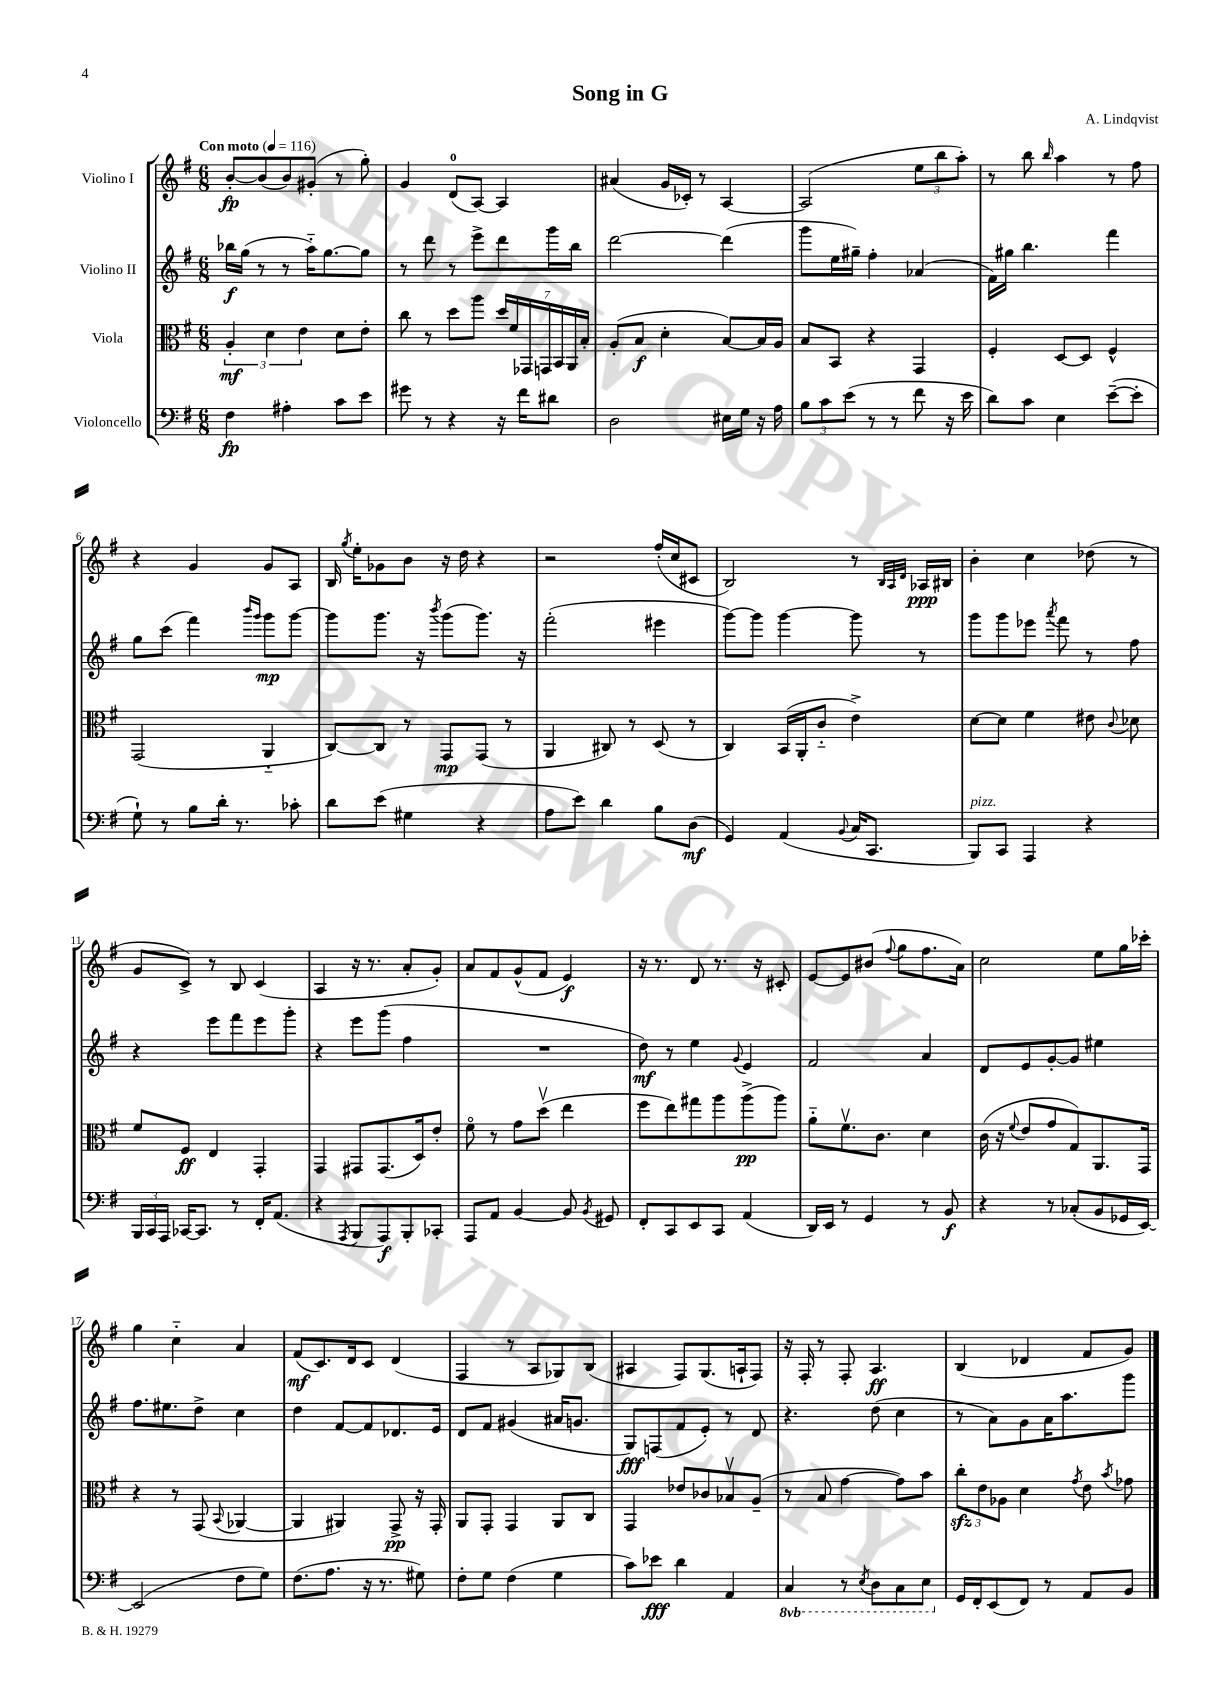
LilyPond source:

\header { title = "Song in G" composer = "A. Lindqvist" }
<<
\new StaffGroup <<
\new Staff = "s0" \with { instrumentName = "Violino I" } {
    \clef treble \key g \major \numericTimeSignature \time 6/8 \tempo "Con moto" 4 = 116
    \autoBeamOff b'8[~-.\fp b'8( b'8) gis'8]-.( r8 g''8-.) |
    g'4 d'8[-0( a8]~) a4 |
    ais'4( g'16[ ces'16]-.) r8 a4~ |
    a2( \tuplet 3/2 { e''8[ b''8 a''8]-.) } |
    r8 b''8 \grace { b''16 } a''4 r8 fis''8 |
    r4 g'4 g'8[ a8] |
    b16 \acciaccatura { g''8 } e''16[-. ges'8 b'8] r16 d''16 r4 |
    r2 fis''16[-.( c''16 cis'8] |
    b2) r8 \grace { b32[ a32 d'32] } aes16[\ppp bis16] |
    b'4-. c''4 des''8( r8 |
    g'8[ c'8]->) r8 b8 c'4( |
    a4 r16 r8. a'8[-. g'8]-.) |
    a'8[ fis'8 g'8-^( fis'8] e'4\f) |
    r16 r8. d'8 r8. r16 cis'8-. |
    e'8[~ e'8 bis'8]( \appoggiatura { fis''8 } g''8[ fis''8. a'16]) |
    c''2 e''8[ g''16 ces'''16]-. |
    g''4 c''4-_ a'4 |
    fis'8[\mf( c'8.) d'16 c'8] d'4( |
    fis4 r8 a8[ ges8) b8]( |
    ais4 fis8[) g8.( a16-! fis8]) |
    r16 fis16-. r8 fis8-. a4.\ff |
    b4( des'4 fis'8[ g'8]) \bar "|." |
}
\new Staff = "s1" \with { instrumentName = "Violino II" } {
    \clef treble \key g \major \numericTimeSignature \time 6/8
    \autoBeamOff bes''16[\f g''16]( r8 r8 a''16[-_) g''8.~ g''8] |
    r8 d'''8 r8 e'''8[-> d'''8 g'''16 b''16] |
    d'''2~ d'''4( |
    g'''8[ e''16 gis''16]--) fis''4-. aes'4( |
    fis'16[) gis''16] b''4. fis'''4 |
    g''8[ c'''8]( fis'''4) \grace { b'''16[ g'''16] } g'''8[\mp g'''8]~ |
    g'''8[ g'''8.] r16 \acciaccatura { b'''8 } g'''8[( g'''8.]) r16 |
    fis'''2-.( eis'''4 |
    g'''8[~) g'''8] g'''4~ g'''8 r8 |
    g'''8[ g'''8 ees'''8] \acciaccatura { a'''8 } fis'''8 r8 fis''8 |
    r4 e'''8[ fis'''8 e'''8 g'''8]-. |
    r4 e'''8[ g'''8]( fis''4 |
    R2. |
    d''8\mf) r8 e''4 \appoggiatura { g'8 } e'4 |
    fis'2 a'4 |
    d'8[ e'8 g'8~-. g'8] eis''4 |
    fis''8.[ eis''8. d''8]-> c''4 |
    d''4 fis'8[~ fis'8 des'8. e'16] |
    d'8[ fis'8] gis'4( ais'16[ g'8.] |
    g8[\fff) f8( fis'8 e'8]-.) r8 d'8 |
    r4. d''8( c''4 |
    r8 a'8[) g'8 a'16 a''8. g'''8] \bar "|." |
}
\new Staff = "s2" \with { instrumentName = "Viola" } {
    \clef alto \key g \major \numericTimeSignature \time 6/8
    \autoBeamOff \tuplet 3/2 { a4-.\mf d'4 e'4 } d'8[ e'8]-. |
    c''8 r8 d''8[ a''8] \tuplet 7/4 { d''16[ fis'16 ges,16 g,16 b,16 a,16 b16]-. } |
    a8[-.( b8]\f d'4-. b8[~) b16 a16] |
    b8[ b,8] r4 g,4 |
    fis4-. d8[~ d8] fis4-^ |
    g,2( a,4-_ |
    c8[~) c8] r8 g,8[\mp g,8]( r8 |
    a,4 cis8) r8 d8( r8 |
    c4) b,16[( a,16-. c'8]-_ e'4->) |
    d'8[~ d'8] fis'4 eis'8 \appoggiatura { c'8 } des'8 |
    fis'8[ fis8]\ff e4 g,4-. |
    g,4 gis,8[ gis,8.( d16) e'8]-. |
    fis'8\flageolet r8 g'8[ d''8]\upbow( e''4 |
    fis''8[ e''8) gis''8 a''8 a''8->\pp( a''8]) |
    a'8[-_ fis'8.\upbow c'8.] d'4 |
    c'16( r16 \appoggiatura { fis'8 } e'8[ g'8 g8) a,8. g,16] |
    r4 r8 g,8( \appoggiatura { b,8 } aes,4~ |
    aes,4 ais,4) g,8->\pp r16 g,16-. |
    a,8[ g,8]-. g,4 a,8[ c8] |
    g,4 ees'8[ ces'8 bes8\upbow a8]--( |
    r8 b8 g'4~ g'8[) b'8] |
    \tuplet 3/2 { c''8[-.\sfz e'8 aes8] } d'4 \acciaccatura { g'8 } e'8 \acciaccatura { b'8 } ges'8 \bar "|." |
}
\new Staff = "s3" \with { instrumentName = "Violoncello" } {
    \clef bass \key g \major \numericTimeSignature \time 6/8 \set Staff.ottavationMarkups = #ottavation-simple-ordinals
    \autoBeamOff fis4\fp ais4-. c'8[ e'8] |
    gis'8 r8 r4 r16 fis'16[ dis'8] |
    d2 eis16[ g16] r16 a16 |
    \tuplet 3/2 { b8[ c'8 e'8]( } r8 r8 fis'8 r16 e'16 |
    d'8[) c'8] e4 e'8[~--( e'8]-. |
    g8-!) r8 b8[ d'16]-. r8. ces'8-. |
    d'8[ e'8]( gis4 r4 |
    a8[ e'8]) d'4 b8[ d8]\mf( |
    g,4) a,4( \appoggiatura { b,8 } c16[ c,8.] |
    b,,8[^\markup { \italic "pizz." }) c,8] a,,4 r4 |
    \tuplet 3/2 { b,,16[ c,16 a,,16] } ces,16[~ ces,8.] r8 fis,16[-. a,8.]( |
    r4 \acciaccatura { a,,8 } b,,8[ a,,8\f) b,,8-. ces,8]-. |
    a,,8[ a,8] b,4~ b,8 \acciaccatura { b,8 } gis,8 |
    fis,8[-. c,8 e,8 c,8] a,4( |
    d,16[) e,16] r8 g,4 r8 b,8\f |
    r4 r8 ces8[-.( b,8 ges,16 e,16]~) |
    e,2( fis8[ g8]) |
    fis8.[( a8.] r16 r8. gis8) |
    fis8[-. g8] fis4( g4 |
    c'8[) ees'8]\fff d'4 a,4 |
    \ottava #-1 c,4 r8 \acciaccatura { e,8 } d,8[ c,8 e,8] \ottava #0 |
    g,16[ fis,16-. e,8( fis,8]) r8 a,8[ b,8] \bar "|." |
}
>>
>>
